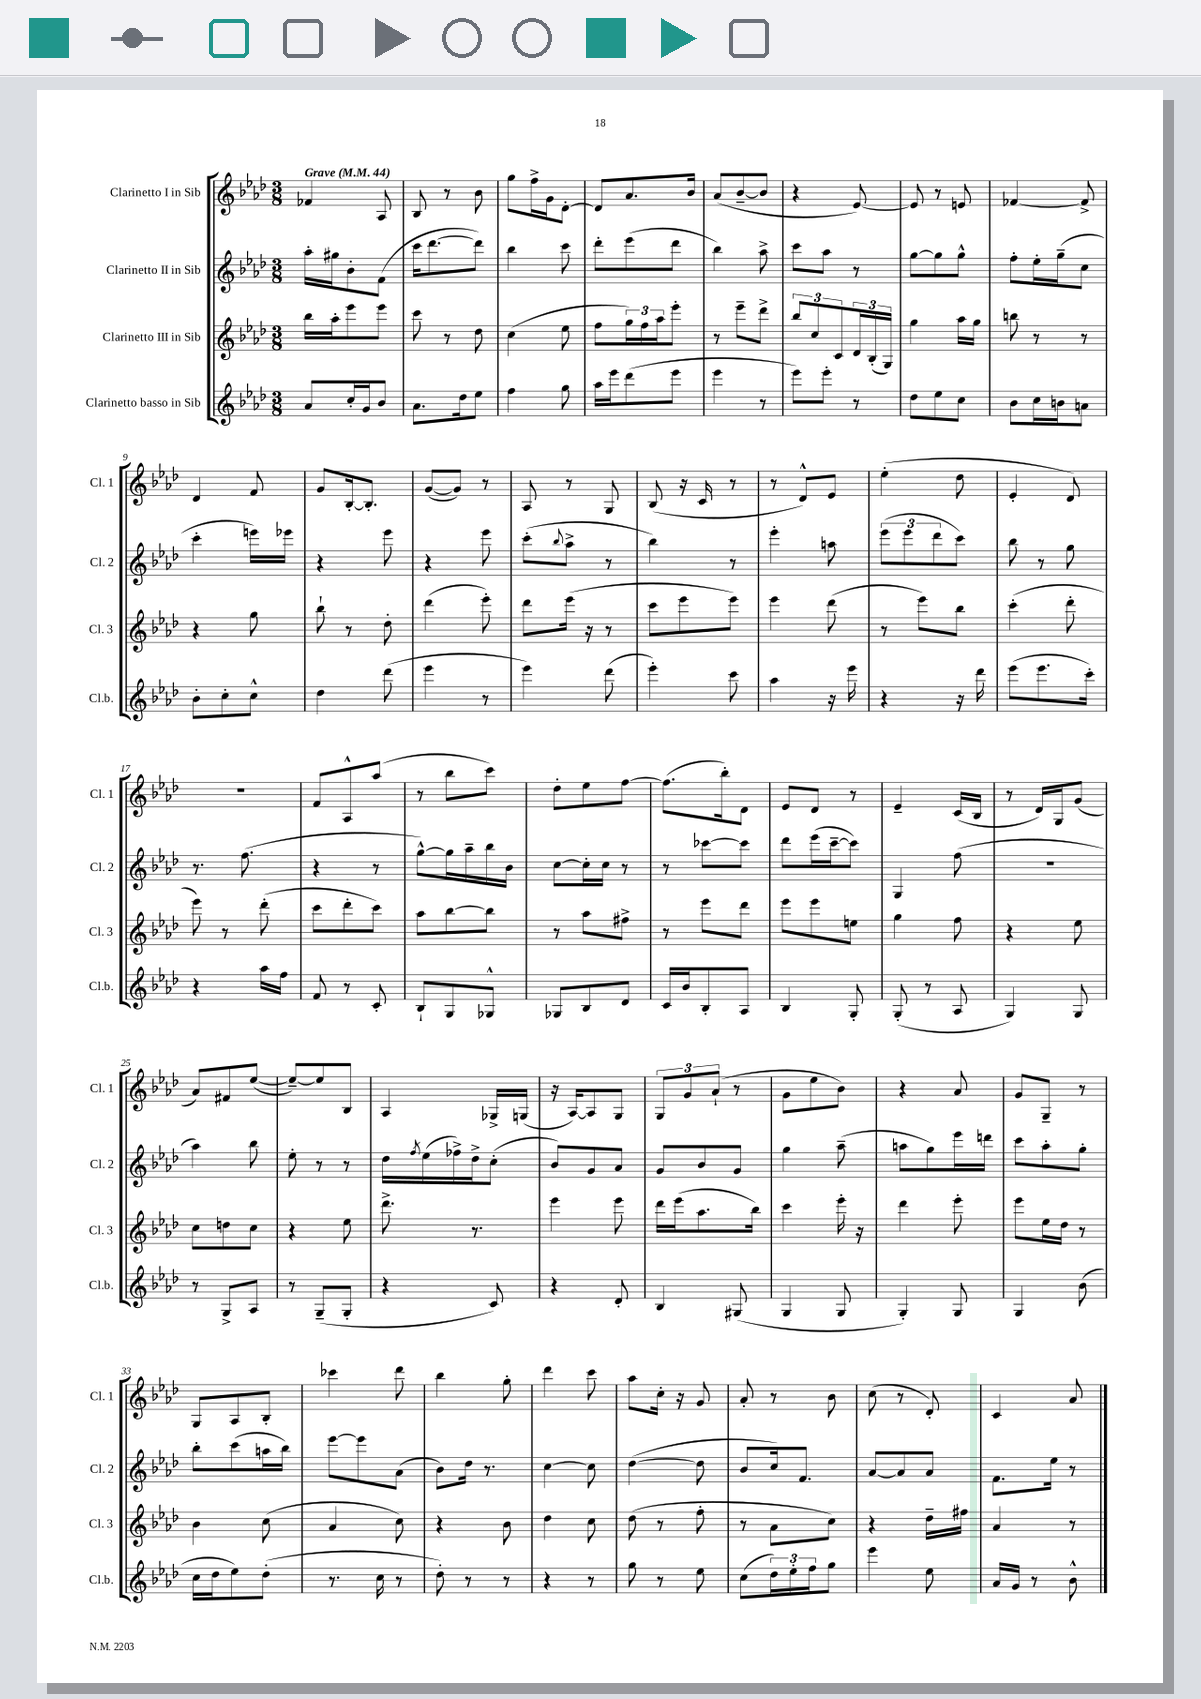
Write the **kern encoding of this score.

**kern	**kern	**kern	**kern
*staff4	*staff3	*staff2	*staff1
*clefG2	*clefG2	*clefG2	*clefG2
*k[b-e-a-d-]	*k[b-e-a-d-]	*k[b-e-a-d-]	*k[b-e-a-d-]
*M3/8	*M3/8	*M3/8	*M3/8
*MM44	*MM44	*MM44	*MM44
8a-	16bb-	16aa-'	4f-
.	16aa-'	16gg#	.
16cc'	8eee-	8b-'	.
16g	.	.	.
8b-	8eee-	(8f	8A-
=	=	=	=
8.a-	8ccc	16ccc	8B-
.	.	[8.ddd-	.
.	8r	.	8r
16dd-	.	.	.
8ee-	8dd-	8ddd-])	8b-
=	=	=	=
4ff	(4cc	4bb-	8gg
.	.	.	16ff^
.	.	.	16g
8gg	8ee-	8ccc	[8d-'
=	=	=	=
16aa-	8ff	8ddd-'	8d-]
16eee-	.	.	.
(8ddd-	24gg)	(8eee-	8.a-
.	24ff	.	.
.	24aa-	.	.
8eee-	8eee-'	8ddd-	.
.	.	.	16b-
=	=	=	=
4eee-	8r	4bb-)	(8a-
.	8eee-~	.	[8b-~
8r	8ddd-^	8aa-^	8b-]
=	=	=	=
8eee-)	12bb-	8ccc	4r
.	12cc	.	.
8eee-'	.	8aa-	.
.	12c	.	.
8r	24d-	8r	[8e-)
.	(24B-'	.	.
.	24G)	.	.
=	=	=	=
8dd-	4gg	[8gg	8e-]
8ee-	.	8gg]	8r
8cc	16aa-	8gg^^	8e
.	16gg	.	.
=	=	=	=
8b-	8bb	8ff'	[4f-
16cc	8r	16ee-'	.
16b	.	(16gg~	.
8a	8r	8cc	8f-^]
=	=	=	=
8b-'	4r	4ccc'	4d-
8cc'	.	.	.
8cc^^	8gg	16eee)	8f
.	.	16eee-	.
=	=	=	=
4dd-	8bb-`	4r	8g
.	8r	.	[16B-'
.	.	.	8.B-']
(8ddd-	8dd-'	8eee-	.
=	=	=	=
4eee-	(4ddd-	4r	([8g
.	.	.	8g])
8r	8eee-')	8eee-	8r
=	=	=	=
4eee-)	8ddd-	(8ccc'	8A-
.	.	8qqbb-	.
.	(16eee-	8aa-^	8r
.	16r	.	.
(8ddd-	8r	8r	8G
=	=	=	=
4eee-')	8ccc	4bb-)	(8B-
.	8eee-	.	16r
.	.	.	16c
8ccc	8eee-)	8r	8r
=	=	=	=
4aa-	4eee-	4eee-'	8r
.	.	.	8d-^^)
16r	(8ddd-	8aa	8e-
16eee-	.	.	.
=	=	=	=
4r	8r	(12eee-	(4ee-'
.	.	12eee-	.
.	8eee-)	.	.
.	.	12ddd-	.
16r	8bb-	8ccc)	8dd-
16ddd-	.	.	.
=	=	=	=
(8eee-	(4ccc'	8bb-	4e-'
8.eee-	.	8r	.
.	8ddd-'	8gg	8d-)
16ccc')	.	.	.
=	=	=	=
4r	8eee-)	8.r	4.r
.	8r	.	.
.	.	(8.ff	.
16aa-	(8ddd-'	.	.
16ff	.	.	.
=	=	=	=
8f	8ccc	4r	8f
8r	8ddd-'	.	8A-^^
8c'	8ccc)	8r	(8aa-
=	=	=	=
8B-`	8aa-	[8gg^^)	8r
8G	[8bb-	16gg]	8bb-
.	.	16aa-~	.
8G-^^	8bb-]	16bb-	8ccc)
.	.	16b-	.
=	=	=	=
8G-	8r	[8cc	8dd-'
8B-	8aa-	16cc']	8ee-
.	.	16cc	.
8d-	8ff#^	8r	[8ff
=	=	=	=
16c	8r	8r	(8.ff]
16b-	.	.	.
8B-'	8eee-	[8ccc-	.
.	.	.	16bb-')
8A-	8ddd-	8ccc-]	8d-
=	=	=	=
4B-	8eee-	8ddd-	8e-
.	8eee-	(16eee-	8d-
.	.	[16ccc~	.
8G'	8ee	8ccc])	8r
=	=	=	=
(8G'	4gg	4G	4e-~
8r	.	.	.
8A-	8ff	(8ff	(16c
.	.	.	16B-
=	=	=	=
4G)	4r	4.r	8r
.	.	.	16d-)
.	.	.	16G
8G	8ee-	.	(8g
=	=	=	=
8r	8cc	4aa-)	8a-)
8G^	8dd	.	8f#
8A-	8cc	8bb-	([8ee-
=	=	=	=
8r	4r	8ee-'	8ee-~_)
(8G~	.	8r	8ee-]
8G'	8ee-	8r	8B-
=	=	=	=
4r	8.ddd-^	16dd-	4A-
.	.	8qff	.
.	.	(16ee-	.
.	.	16ff-^)	.
.	8.r	16dd-^	.
8c)	.	(8cc'	16G-^
.	.	.	(16G
=	=	=	=
4r	4eee-	8b-)	16r
.	.	.	[16A-)
.	.	8g	8A-]
8d-'	8eee-	8a-	8G
=	=	=	=
4B-	16ddd-	8g	12G
.	(16eee-	.	.
.	.	.	12g
.	8.aa-	8b-	.
.	.	.	(12a-`
(8G#	.	8g	8r
.	16bb-)	.	.
=	=	=	=
4G	4ccc	4gg	8g
.	.	.	8ee-
8G	16eee-'	(8aa-~	8b-)
.	16r	.	.
=	=	=	=
4G')	4ddd-	8aa	4r
.	.	8gg)	.
8G	8eee-'	16eee-	8a-
.	.	16ddd	.
=	=	=	=
4G	8eee-	8ccc	8g
.	16ee-	8aa-'	8G~
.	16dd-	.	.
(8b-	8r	8gg'	8r
=	=	=	=
16cc	4b-	8bb-'	8G
16dd-	.	.	.
8ee-)	.	(8ccc	8A-
(8dd-'	(8cc	16aa	8B-'
.	.	16bb-)	.
=	=	=	=
8.r	4a-	[8eee-	4ccc-
.	.	8eee-]	.
16cc	.	.	.
8r	8cc)	(8a-	8ddd-
=	=	=	=
8dd-')	4r	8b-)	4bb-
8r	.	16dd-	.
.	.	8.r	.
8r	8b-	.	8gg'
=	=	=	=
4r	4dd-	[4cc	4ddd-
8r	8cc	8cc]	8ccc
=	=	=	=
8gg	(8dd-	([4dd-	8aa-
8r	8r	.	16cc'
.	.	.	16r
8ee-	8ff'	8dd-]	8g
=	=	=	=
(8cc	8r	8b-	8a-'
24dd-)	8a-	16cc)	8r
24ee-'	.	.	.
.	.	8.f	.
24ff	.	.	.
8gg	8cc)	.	8b-
=	=	=	=
4eee-	4r	[8a-	(8cc
.	.	8a-]	8r
8ee-	16dd-~	8a-	8d-')
.	16ff#	.	.
=	=	=	=
16a-	4a-	8.f	4c
16g	.	.	.
8r	.	.	.
.	.	16ee-	.
8b-^^	8r	8r	8a-
==	==	==	==
*-	*-	*-	*-
